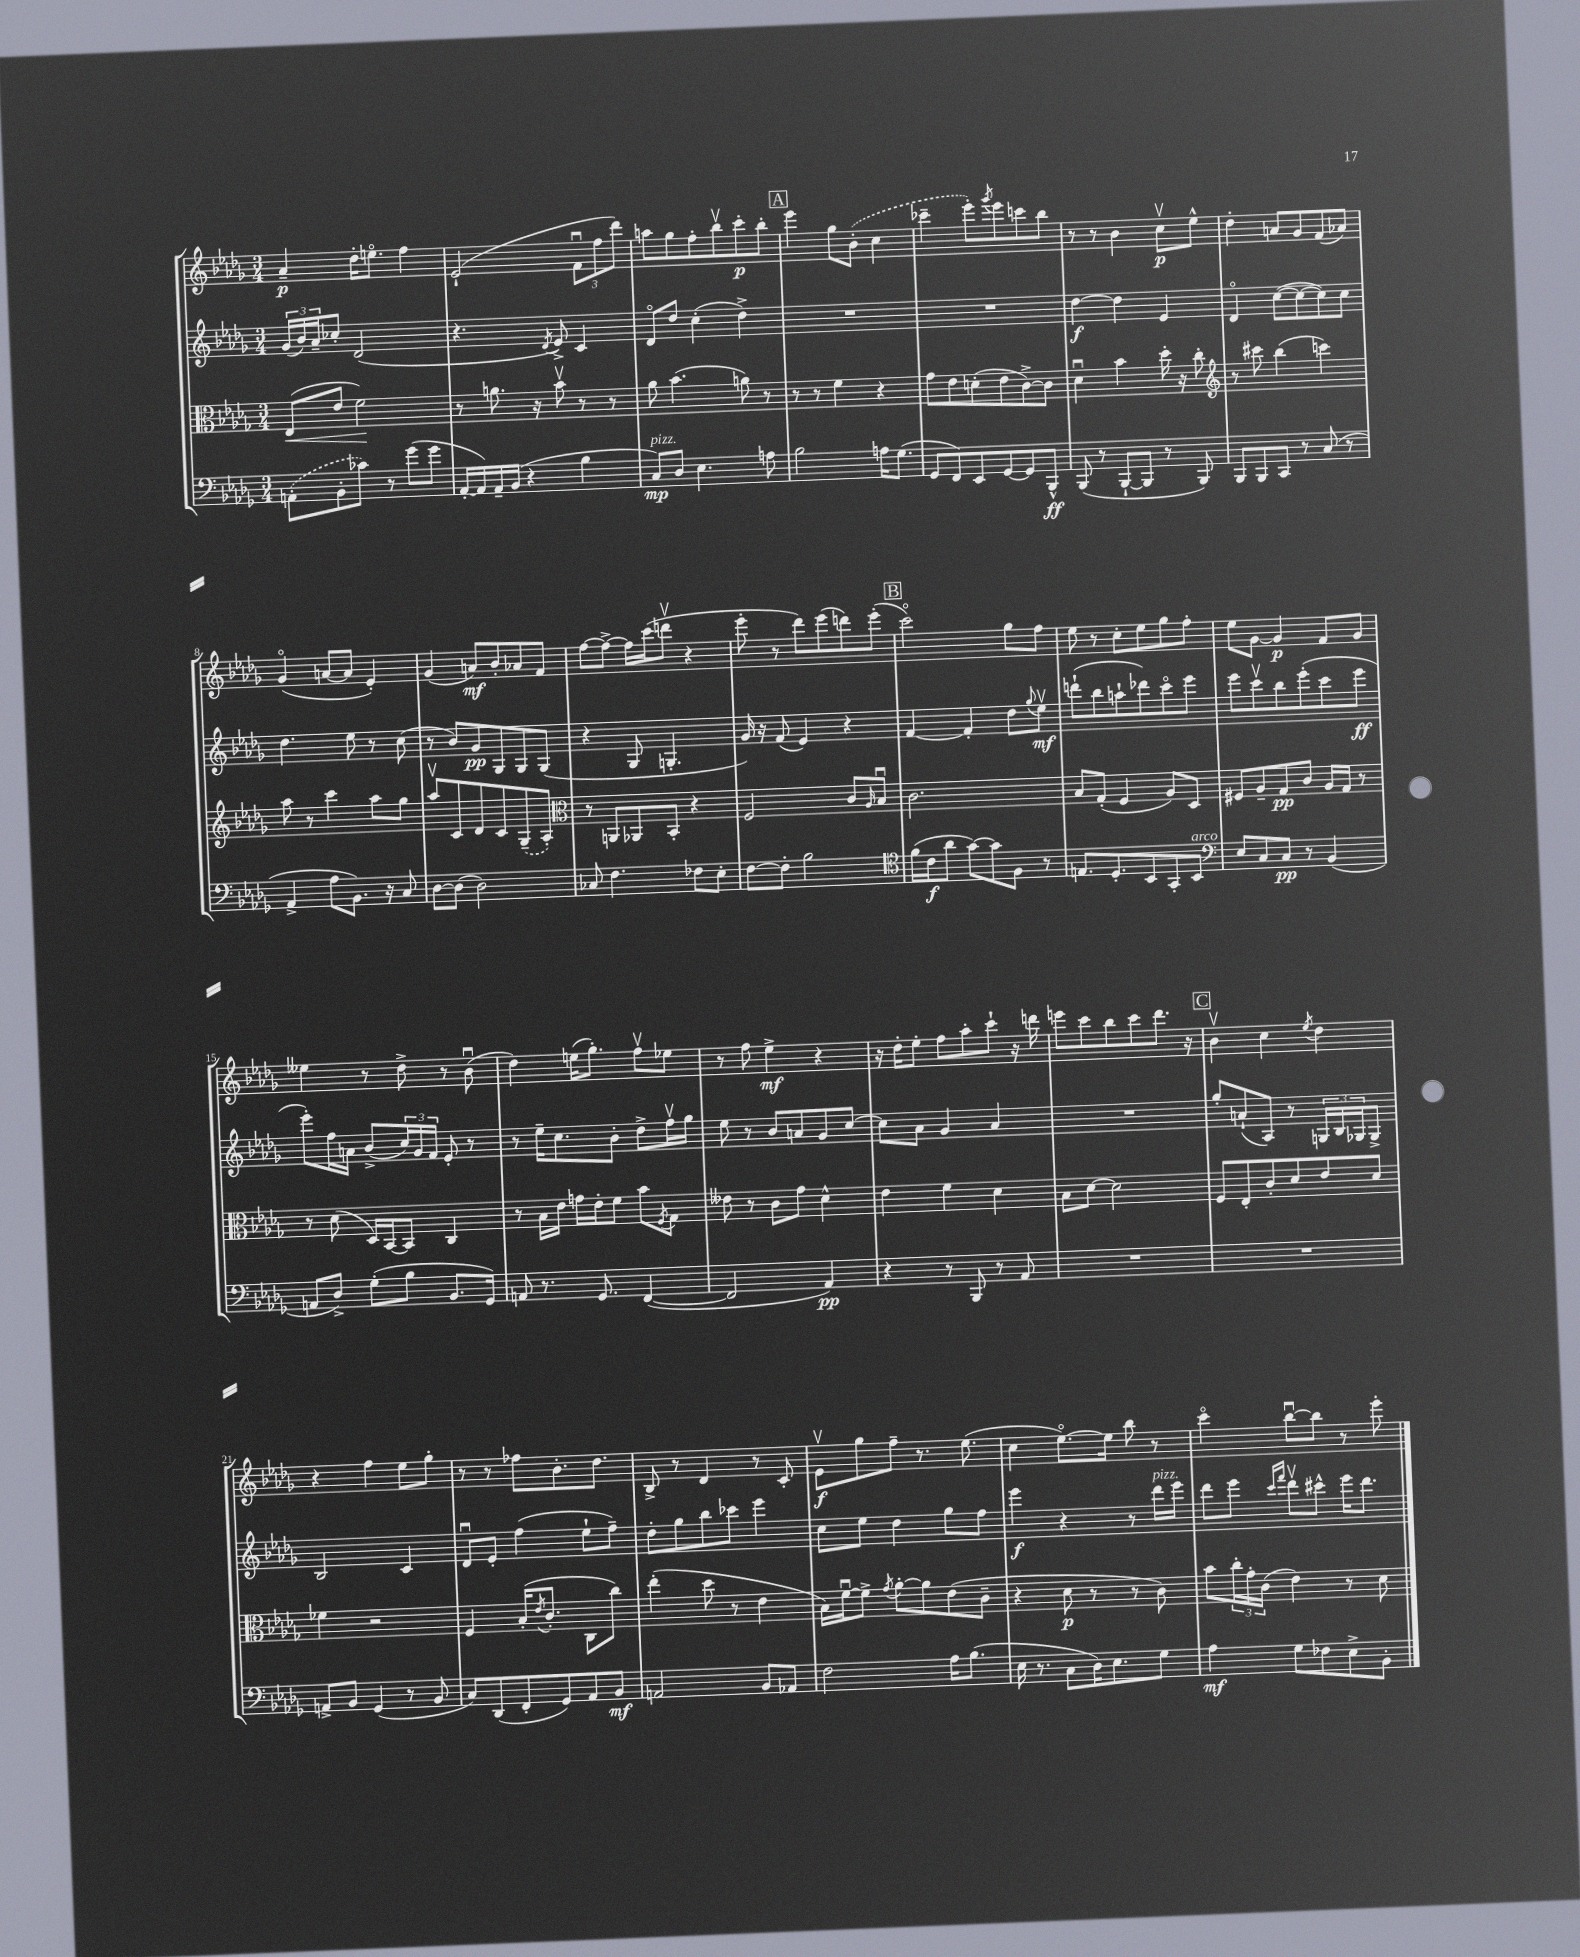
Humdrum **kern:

**kern	**dynam	**kern	**dynam	**kern	**dynam	**kern	**dynam
*part4	*part4	*part3	*part3	*part2	*part2	*part1	*part1
*staff4	*staff4	*staff3	*staff3	*staff2	*staff2	*staff1	*staff1
*clefF4	*	*clefC3	*	*clefG2	*	*clefG2	*
*k[b-e-a-d-g-]	*	*k[b-e-a-d-g-]	*	*k[b-e-a-d-g-]	*	*k[b-e-a-d-g-]	*
*M3/4	*	*M3/4	*	*M3/4	*	*M3/4	*
=1	=1	=1	=1	=1	=1	=1	=1
!	!	!	!LO:HP:b	!	!	!	!
(8AAn'\L	.	(8E-/L	<	(24g-/LL	.	4a-~/	p
.	.	.	.	24b-/)	.	.	.
.	.	.	.	24a-~/J	.	.	.
8BB-'\	.	8e-/J	.	8cc-X'/J	.	.	.
8c-X\J)	.	2f\)	.	(2d-/	.	16dd-'\KL	.
.	.	.	.	.	.	8.een\J	.
8r	.	.	.	.	.	.	.
(8g-\L	.	.	.	.	.	4ff\	.
8g-\J	.	.	.	.	.	.	.
.	.	.	[	.	.	.	.
=2	=2	=2	=2	=2	=2	=2	=2
[16AA-'/LL	.	8r	.	4.r	.	(2e-`/	.
16AA-/])	.	.	.	.	.	.	.
16AA-~/	.	8.an\	.	.	.	.	.
(16BB-/JJ	.	.	.	.	.	.	.
4r	.	.	.	.	.	.	.
.	.	16r	.	.	.	.	.
.	.	.	.	8qd-/	.	.	.
.	.	8b-v\	.	8e-^/)	.	.	.
4B-\	.	8r	.	4c/	.	12fu\L	.
.	.	.	.	.	.	12ff\	.
.	.	8r	.	.	.	.	.
.	.	.	.	.	.	12ddd-\J)	.
=3	=3	=3	=3	=3	=3	=3	=3
!LO:TX:a:i:t=pizz.	!	!	!	!	!	!	!
8C/L)	mp	8a-\	.	8d-/L	.	8aan\L	.
8D-/J	.	(4.b-\	.	8dd-/J	.	8gg-\	.
4.E-\	.	.	.	(4cc'\	.	8ff'\	.
.	.	.	.	.	.	8bb-v\	.
.	.	8an\)	.	4dd-^\)	.	8ccc'\	p
8An\	.	8r	.	.	.	8bb-'\J	.
!!LO:REH:place=s1:t=A
=4	=4	=4	=4	=4	=4	=4	=4
2B-\	.	8r	.	2.r	.	4eee-\	.
.	.	8r	.	.	.	.	.
.	.	4f\	.	.	.	8gg-\L	.
.	.	.	.	.	.	(8b-'\J	.
16An\KL	.	4r	.	.	.	4cc\	.
(8.G-\J	.	.	.	.	.	.	.
=5	=5	=5	=5	=5	=5	=5	=5
8GG-/L	.	8g-\L	.	2.r	.	4ccc-X~\	.
8FF/)	.	8e-\	.	.	.	.	.
8EE-/	.	(8dn'\	.	.	.	8eee-'\L)	.
.	.	.	.	.	.	8qggg-/	.
[8GG-/	.	8e-\	.	.	.	8eee-\	.
8GG-/]	.	[8c^\)	.	.	.	8cccn\	.
8BBB-^^/J	ff	8c\J]	.	.	.	8bb-\J	.
=6	=6	=6	=6	=6	=6	=6	=6
(8BBB-/	.	4d-u\	.	[4dd-\	f	8r	.
8r	.	.	.	.	.	8r	.
[8BBB-`/L	.	4b-\	.	4dd-\]	.	4b-\	.
8BBB-/J]	.	.	.	.	.	.	.
8r	.	16dd-'\	.	4e-/	.	8ccv\L	p
.	.	16r	.	.	.	.	.
8BBB-/)	.	8cc'\	.	.	.	8ee-^^\J	.
=7	=7	=7	=7	=7	=7	=7	=7
*	*	*clefG2	*	*	*	*	*
8BBB-/L	.	8r	.	4d-/	.	4dd-'\	.
8BBB-/	.	8ccc#X\	.	.	.	.	.
8CC/J	.	(4bb-\	.	([8cc\L	.	8an/L	.
8r	.	.	.	8cc\_	.	8g-/	.
(8C/	.	4cccn\)	.	8cc\])	.	(8f/	.
8r	.	.	.	8cc\J	.	8a-X/J)	.
!!LO:LB:g=z
=8	=8	=8	=8	=8	=8	=8	=8
4AA-^/	.	8aa-\	.	4.dd-\	.	(4g-/	.
.	.	8r	.	.	.	.	.
8A-\L	.	4ccc\	.	.	.	[8an/L	.
8.BB-\J)	.	.	.	8ee-\	.	8a/J]	.
.	.	8aa-\L	.	8r	.	4e-'/)	.
16r	.	.	.	.	.	.	.
8C/	.	8gg-\J	.	(8cc\	.	.	.
=9	=9	=9	=9	=9	=9	=9	=9
[8D-\L	.	8aa-v/L	.	8r	.	(4g-/	.
(8D-\J]	.	8c/	.	8b-/L)	.	.	.
2D-\)	.	8d-/	.	8g-/	pp	8an/L)	mf
.	.	8c/	.	8G-/	.	8b-'/	.
.	.	(8G-~/	.	8G-/	.	8a-X/	.
.	.	8A-'/J)	.	(8G-/J	.	8f/J	.
=10	=10	=10	=10	=10	=10	=10	=10
*	*	*clefC3	*	*	*	*	*
8C-X/	.	8r	.	4r	.	[8ff\L	.
4.F\	.	8AAn/L	.	.	.	8ff^\J_	.
.	.	8AA-X/	.	8G-/	.	16ff\LL]	.
.	.	.	.	.	.	(16ccc\J	.
.	.	8BB-'/J	.	4.Gn'/	.	8dddnv\J	.
8F-X\L	.	4r	.	.	.	4r	.
8E-'\J	.	.	.	.	.	.	.
=11	=11	=11	=11	=11	=11	=11	=11
[8F\L	.	2F/	.	16g-/)	.	8eee-'\	.
.	.	.	.	16r	.	.	.
8F'\J]	.	.	.	(8f/	.	8r	.
2B-\	.	.	.	4e-/)	.	8ddd-\L)	.
.	.	.	.	.	.	(8eee-\	.
.	.	8c/L	.	4r	.	8dddn\)	.
.	.	16qqA-/	.	.	.	.	.
.	.	8B-u/J	.	.	.	(8eee-'\J	.
!!LO:REH:place=s1:t=B
=12	=12	=12	=12	=12	=12	=12	=12
*clefC4	*	*	*	*	*	*	*
(16f\LL	.	2.c\	.	[4f/	.	2ccc\)	.
16c\J	f	.	.	.	.	.	.
8a-\J	.	.	.	.	.	.	.
[8g-\L)	.	.	.	4f'/]	.	.	.
8g-\]	.	.	.	.	.	.	.
8F\J	.	.	.	8dd-\L	.	8gg-\L	.
.	.	.	.	8qqgg-/	.	.	.
8r	.	.	.	8ee-v\J	mf	8ff\J	.
=13	=13	=13	=13	=13	=13	=13	=13
8.En/L	.	8B-/L	.	(8dddn`\L	.	8ee-\	.
.	.	(8G-'/J	.	8bb-\	.	8r	.
8.D-'/	.	.	.	.	.	.	.
.	.	4F/	.	8aan`\	.	8cc'\L	.
8BB-/	.	.	.	8ddd-X\)	.	8ee-\	.
8GG-'/	.	8A-/L)	.	8ccc\	.	8gg-\	.
!LO:TX:a:i:t=arco	!	!	!	!	!	!	!
8BB-/J	.	8D-/J	.	8eee-\J	.	8ff'\J	.
=14	=14	=14	=14	=14	=14	=14	=14
*clefF4	*	*	*	*	*	*	*
8E-/L	.	8F#X/L	.	8eee-\L	.	8ee-\L	.
8C/	.	8A-~/	.	8cccv\	.	[8g-\J	.
8C/J	pp	8G-/	pp	8bb-\	.	4g-/]	p
8r	.	8c/J	.	(8eee-'\	.	.	.
(4BB-/	.	16A-/LL	.	8ccc\	.	8f/L	.
.	.	16G-/JJ	.	.	.	.	.
.	.	8r	.	8eee-\J	ff	8g-/J	.
!!LO:LB:g=z
=15	=15	=15	=15	=15	=15	=15	=15
8AAn/L	.	8r	.	8eee-'\L)	.	4ee--X\	.
8D-^/J)	.	(8d-\	.	16ff\L	.	.	.
.	.	.	.	16an\JJ	.	.	.
(8G-'\L	.	16D-/LL)	.	(8b-^/L	.	8r	.
.	.	[16BB-/J	.	.	.	.	.
8B-\J	.	8BB-/J]	.	24cc/L)	.	8dd-^\	.
.	.	.	.	24g-/	.	.	.
.	.	.	.	24f/JJ	.	.	.
8.BB-/L	.	4C/	.	8e-'/	.	8r	.
.	.	.	.	8r	.	(8b-u\	.
16GG-/Jk)	.	.	.	.	.	.	.
=16	=16	=16	=16	=16	=16	=16	=16
8AAn/	.	8r	.	8r	.	4dd-\)	.
8.r	.	16B-\LL	.	16ee-~\KL	.	.	.
.	.	16e-\JJ	.	8.cc\	.	.	.
.	.	16gn\LL	.	.	.	(16een\KL	.
8.GG-/	.	16e-'\J	.	.	.	8.gg-'\J)	.
.	.	8f\J	.	8b-'\J	.	.	.
([4FF/	.	8b-\L	.	8dd-^\L	.	8ffv\L	.
.	.	8qF/	.	.	.	.	.
.	.	8G-\J	.	16ffv\L	.	8ee-X\J	.
.	.	.	.	16gg-\JJ	.	.	.
=17	=17	=17	=17	=17	=17	=17	=17
2FF/]	.	8e--X\	.	8ee-\	.	8r	.
.	.	8r	.	8r	.	8ff\	.
.	.	8c\L	.	8b-/L	.	4ee-^\	mf
.	.	8g-\J	.	8an/	.	.	.
4AA-/)	pp	4d-^^\	.	8g-/	.	4r	.
.	.	.	.	[8cc/J	.	.	.
=18	=18	=18	=18	=18	=18	=18	=18
4r	.	4e-\	.	8cc\L]	.	16r	.
.	.	.	.	.	.	16dd-'\KL	.
.	.	.	.	8a-\J	.	8ee-'\J	.
8r	.	4f\	.	4g-/	.	8ff\L	.
8BBB-/	.	.	.	.	.	8aa-'\	.
8r	.	4d-\	.	4a-/	.	8ccc`\J	.
8AA-/	.	.	.	.	.	16r	.
.	.	.	.	.	.	16dddn\	.
=19	=19	=19	=19	=19	=19	=19	=19
2.r	.	8B-\L	.	2.r	.	8eeen\L	.
.	.	[8d-\J	.	.	.	8ccc\	.
.	.	2d-\]	.	.	.	8bb-\	.
.	.	.	.	.	.	8ccc\	.
.	.	.	.	.	.	8.ddd-\J	.
.	.	.	.	.	.	16r	.
!!LO:REH:place=s1:t=C
=20	=20	=20	=20	=20	=20	=20	=20
2.r	.	8F/L	.	8gg-'/L	.	4b-v\	.
.	.	8E-'/	.	(8an`/	.	.	.
.	.	8c'/	.	8A-/J)	.	4cc\	.
.	.	8d-/	.	8r	.	.	.
.	.	.	.	.	.	8qee-/	.
.	.	8e-/	.	24Gn/LL	.	4dd-\	.
.	.	.	.	24B-/	.	.	.
.	.	.	.	24G-X/J	.	.	.
.	.	8d-/J	.	8G-^/J	.	.	.
!!LO:LB:g=z
=21	=21	=21	=21	=21	=21	=21	=21
8AAn^/L	.	4f-X\	.	2B-/	.	4r	.
8BB-/J	.	.	.	.	.	.	.
(4GG-/	.	2r	.	.	.	4ff\	.
8r	.	.	.	4c/	.	8ee-\L	.
8BB-/	.	.	.	.	.	8gg-'\J	.
=22	=22	=22	=22	=22	=22	=22	=22
8C/L)	.	4F/	.	8d-u/L	.	8r	.
(8DD-/	.	.	.	8e-'/J	.	8r	.
8FF'/	.	(16B-'/KL	.	(4ff\	.	8ff-X\L	.
.	.	8qe-/	.	.	.	.	.
.	.	8.c'/J	.	.	.	.	.
8GG-/)	.	.	.	.	.	8.b-'\	.
8AA-/	.	8C\L	.	8ee-`\L	.	.	.
.	.	.	.	.	.	8.dd-\J	.
8BB-/J	mf	8cc\J)	.	8ff~\J)	.	.	.
=23	=23	=23	=23	=23	=23	=23	=23
2AAn/	.	(4ee-'\	.	8dd-'\L	.	8B-^/	.
.	.	.	.	8gg-\	.	8r	.
.	.	8dd-\	.	8bb-\	.	4d-/	.
.	.	8r	.	8ccc-X\J	.	.	.
8BB-/L	.	4e-\	.	4eee-\	.	8r	.
8AA-X/J	.	.	.	.	.	8c'/	.
=24	=24	=24	=24	=24	=24	=24	=24
2F\	.	16B-\LL)	.	8cc\L	.	8e-v\L	f
.	.	[16fu\J	.	.	.	.	.
.	.	8f^\J]	.	8ee-\J	.	8gg-\	.
.	.	8qg-/	.	.	.	.	.
.	.	[8a-'\L	.	4dd-\	.	8ff~\J	.
.	.	8a-\]	.	.	.	8.r	.
16A-\KL	.	(8e-\	.	8gg-\L	.	.	.
(8.B-\J	.	.	.	.	.	(8.ee-\	.
.	.	8c~\J	.	8ff\J	.	.	.
=25	=25	=25	=25	=25	=25	=25	=25
16E-\	.	4r	.	4eee-\	f	4cc\	.
8.r	.	.	.	.	.	.	.
8C\L	.	8d-\	p	4r	.	[8.ee-\L)	.
16D-\K)	.	8r	.	.	.	.	.
8.E-\	.	.	.	.	.	16ee-\Jk]	.
.	.	8r	.	8r	.	8bb-\	.
!	!	!	!	!LO:TX:a:i:t=pizz.	!	!	!
8G-\J	.	8c\)	.	16ddd-\LL	.	8r	.
.	.	.	.	16eee-\JJ	.	.	.
=26	=26	=26	=26	=26	=26	=26	=26
4A-\	mf	8b-\L	.	8ddd-\L	.	4ccc\	.
.	.	24cc'\L	.	8eee-\J	.	.	.
.	.	24g-'\	.	.	.	.	.
.	.	(24c\JJ	.	.	.	.	.
.	.	.	.	16qqccc/LL	.	.	.
.	.	.	.	16qqfff/JJ	.	.	.
8G-\L	.	4e-\)	.	8ddd-v\L	.	[8bb-u\L	.
8F-X\	.	.	.	8ccc#X^^\J	.	8bb-\J]	.
8E-^\	.	8r	.	16eee-\KL	.	8r	.
.	.	.	.	8.ddd-\J	.	.	.
8BB-'\J	.	8d-\	.	.	.	8eee-'\	.
==	==	==	==	==	==	==	==
*-	*-	*-	*-	*-	*-	*-	*-
